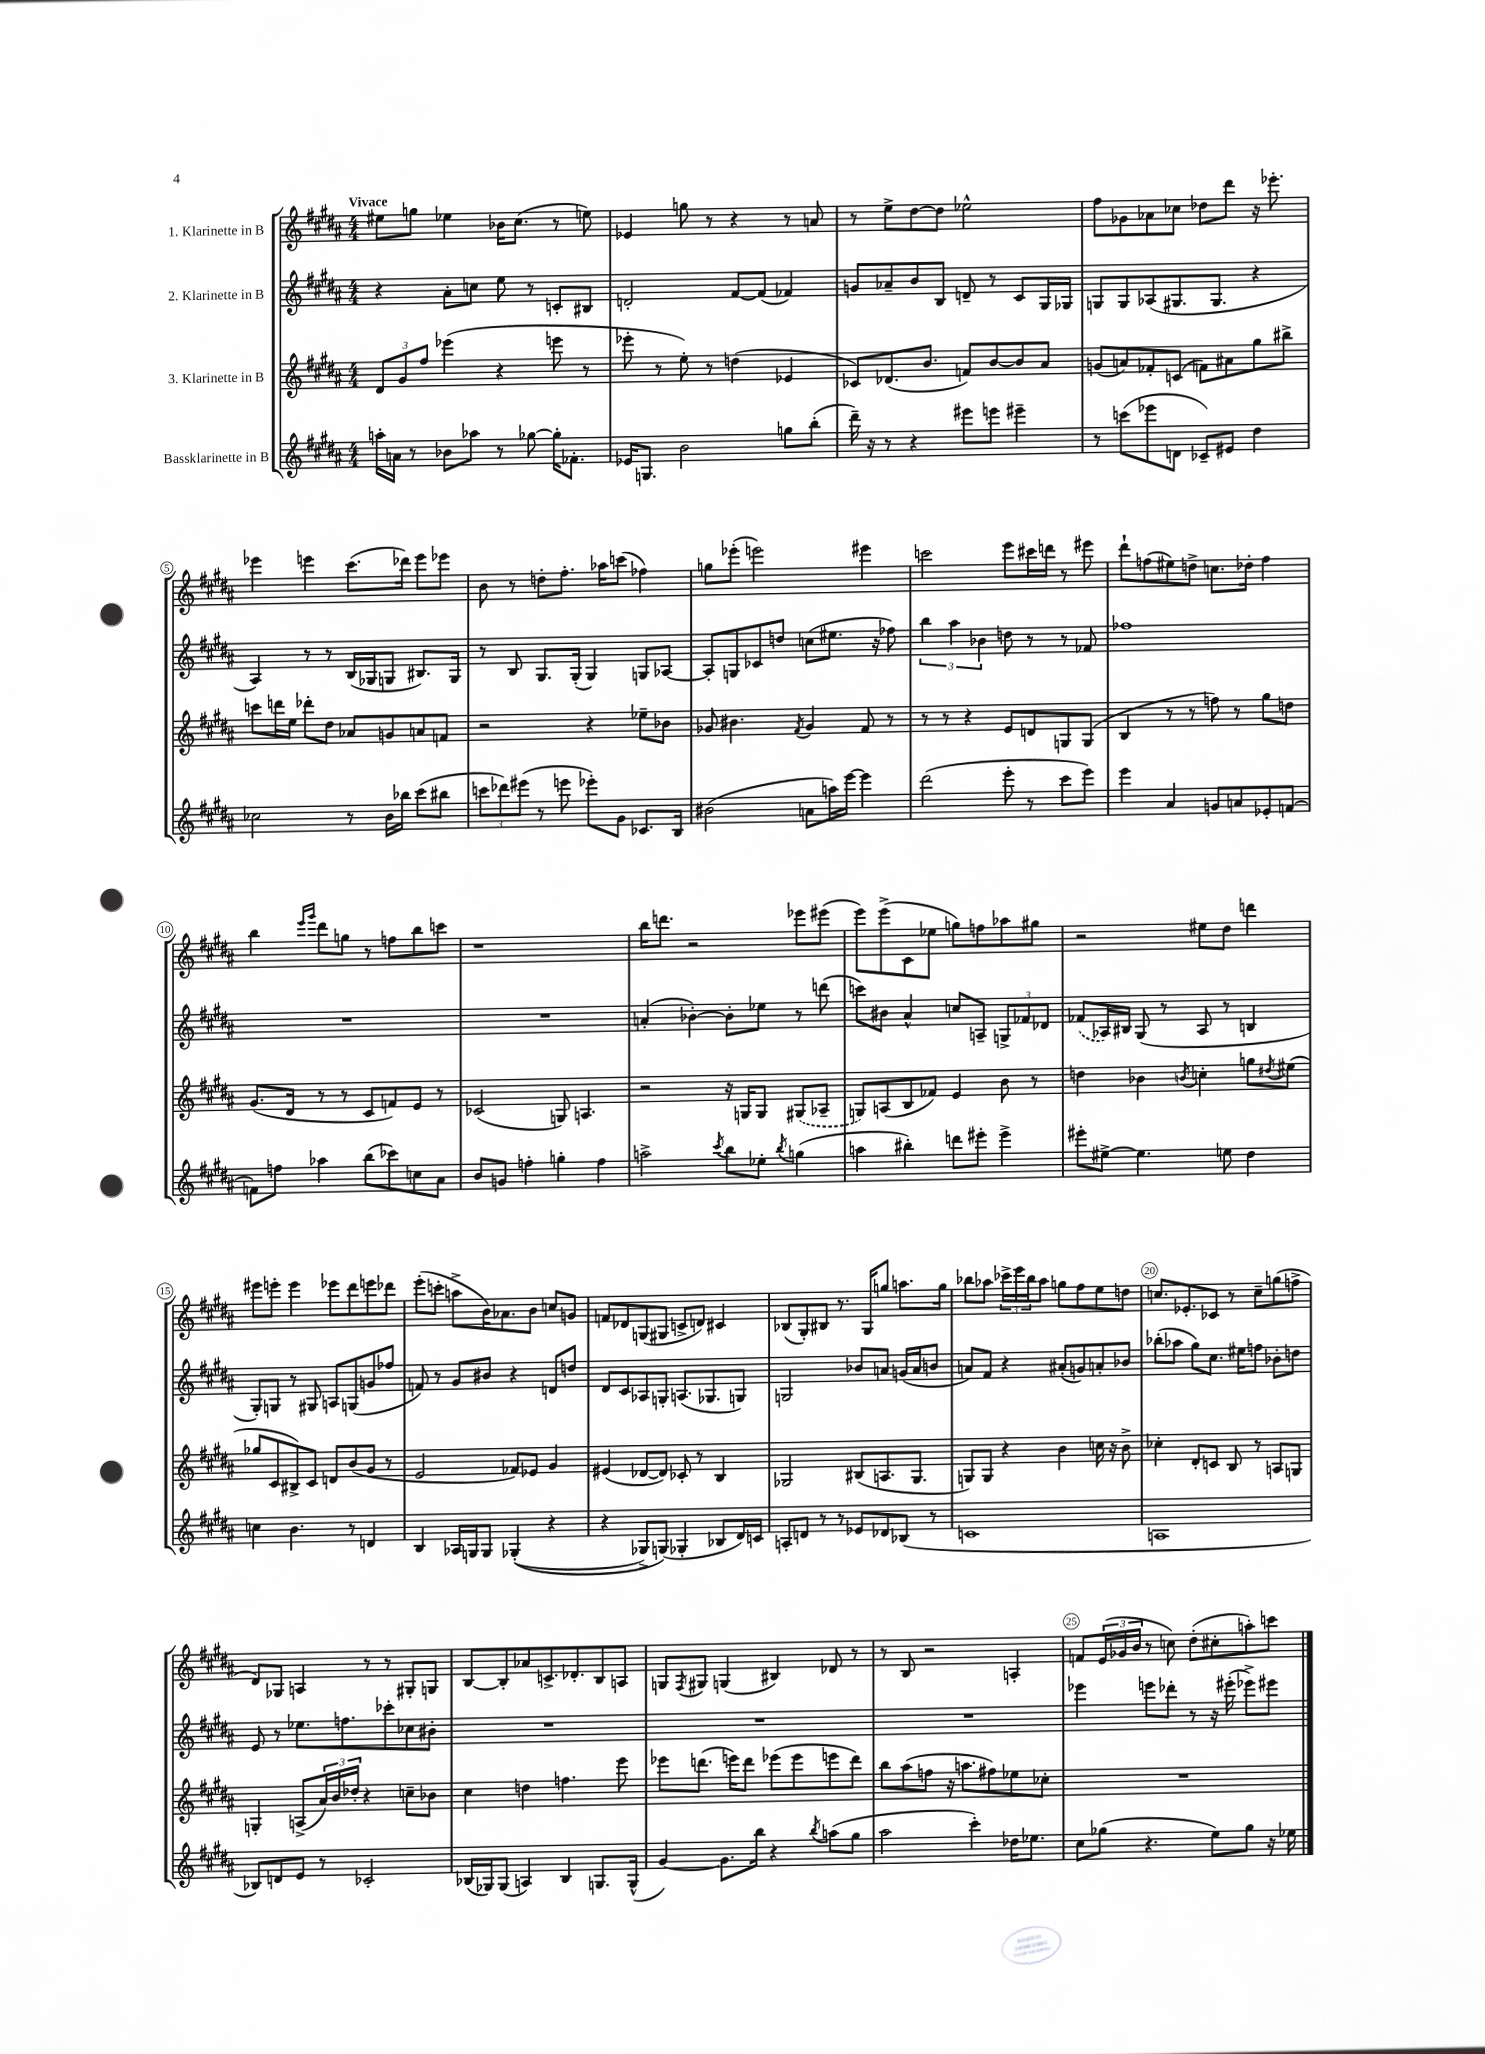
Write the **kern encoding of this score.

**kern	**kern	**kern	**kern
*staff4	*staff3	*staff2	*staff1
*clefG2	*clefG2	*clefG2	*clefG2
*k[f#c#g#d#a#]	*k[f#c#g#d#a#]	*k[f#c#g#d#a#]	*k[f#c#g#d#a#]
*M4/4	*M4/4	*M4/4	*M4/4
16aa'	12d#	4r	8ee#
16a	.	.	.
.	12g#	.	.
8r	.	.	8gg
.	12ff#	.	.
8b-	(4eee-	8a#'	4ee-
8aa-	.	8cc	.
8r	4r	8ee	16b-
.	.	.	(8.cc#
[8gg-	.	8r	.
16gg-']	8eee	8c'	8r
8.f-'	.	.	.
.	8r	8B#	8ee)
=	=	=	=
16e-	8eee-'	2d'	4e-
8.G	.	.	.
.	8r	.	.
2b	8ee')	.	8gg
.	8r	.	8r
.	(4dd	[8f#	4r
.	.	(8f#]	.
8gg	4e-	4f-)	8r
(8bb'	.	.	8a
=	=	=	=
16ddd#~)	8c-)	8g	8r
16r	.	.	.
8r	(8.d-	8a-~	8ee^
4r	.	8b	[8dd#
.	8.b	.	.
.	.	8B	8dd#]
8eee#	8f)	8d~	2ee-^^
8eee	[8b	8r	.
4eee#~	8b]	8c#	.
.	8a#	16G#	.
.	.	16G-	.
=	=	=	=
8r	(8g	8G	8ff#
(8ccc	8a)	8G	8g-
8eee-	8f-'	(8A-	8a-
8d	(8c	8.G#	8cc-
8c-~)	8f)	.	8dd-
.	.	8.G#	.
8e#	8a#	.	8ddd#
4dd#	8gg#	4r	16r
.	.	.	8.eee-'
.	8bb#^	.	.
=	=	=	=
2cc-	8ccc	4A#)	4eee-
.	16ddd	.	.
.	16ee	.	.
.	8ddd-'	8r	4eee
.	8dd#	8r	.
8r	8a-	(16B	(8.ccc#
.	.	16G-	.
16b	8g	8G	.
16bb-	.	.	16ddd-)
(8ccc#	8a	8.B#)	8eee
8bb#	8f	.	8eee-
.	.	16G	.
=	=	=	=
12ccc	2r	8r	8b
12ddd-)	.	.	.
.	.	8B	8r
(12eee#	.	.	.
8r	.	8.G#	8dd'
8eee	.	.	8.ff#'
.	.	(16G#'	.
8eee-')	4r	4G#)	.
.	.	.	16aa-
8g#	.	.	(8ccc
8.c-	8ee-~	8G	4ff-)
.	8b-	[8A-	.
16B	.	.	.
=	=	=	=
(2b#	8g-	8A-']	8gg
.	4.b#	8G	(8eee-'
.	.	8c-	2eee)
.	.	8dd	.
.	8qf#	.	.
8a	4g-	(8cc	.
16aa)	.	8.ee#	.
[16eee	.	.	.
4eee]	8f#	.	4eee#
.	.	16r	.
.	8r	8ff-)	.
=	=	=	=
(2ddd#	8r	6bb	2ccc
.	8r	.	.
.	.	6aa#	.
.	4r	.	.
.	.	6b-	.
8eee'	8e	8dd	8eee
8r	8d	8r	16ccc#
.	.	.	16ddd
8ccc#	8G	8r	8r
8eee)	(8G	8f-	8eee#
=	=	=	=
4eee	4B	1ff-	8ddd#`
.	.	.	(8ff
4a#	8r	.	8ee#)
.	8r	.	8dd^
8g	8ff)	.	8.cc
8a	8r	.	.
.	.	.	16dd-'
8e-'	8gg#	.	4ff
[8f	8dd	.	.
=	=	=	=
8f]	(8.g#	1r	4bb
8ff	.	.	.
.	16d#	.	.
.	.	.	16qqeee
.	.	.	16qqggg#
4aa-	8r	.	8ddd#
.	8r	.	8gg
(8bb	8c#	.	8r
8ccc-)	8f)	.	8ff
8cc	8e	.	8bb
8a#	8r	.	8ccc
=	=	=	=
8b	(2c-	1r	1r
8g	.	.	.
4ff'	.	.	.
4gg'	8G)	.	.
.	4.A	.	.
4ff	.	.	.
=	=	=	=
2aa^	2r	(4a'	16bb
.	.	.	8.ddd
.	.	[4b-')	2r
8qccc#	.	.	.
8bb	16r	8b-']	.
.	16G	.	.
8ee-'	8G	8ee-	.
8qbb	.	.	.
(4gg	(8G#	8r	8eee-
.	8A-~	(8ddd	(8eee#
=	=	=	=
4aa	8G)	8ccc)	8eee)
.	(8A	8b#	(8eee^
4bb#')	8B	4a#^^	8c#
.	8f-)	.	8ee-
8ddd	4e	8cc	8gg)
8eee#'	.	8A~	8ff
4eee#^	8b	12G^	8aa-
.	.	12f-	.
.	8r	.	8gg#
.	.	12d-	.
=	=	=	=
8eee#'	4dd	(8f-	2r
[8ee#^	.	16A-)	.
.	.	16B#	.
4.ee#]	4b-	(8G#	.
.	.	8r	.
.	8qb	.	.
.	4cc'	8A-	8ee#
8ee	.	8r	8dd#
4dd#	8gg	4B	4ddd
.	8qdd#	.	.
.	(8ee#	.	.
=	=	=	=
4cc	8gg-	8G#')	8eee#
.	8c#	8G	8eee'
4.b	8B#^)	8r	4eee
.	8c#	8G#	.
.	8d	8A	8eee-
8r	(8b	(8G	8ddd#
4d	8g#	8g	8eee
.	8r	8ff-	8ddd-
=	=	=	=
4B	2e	8f)	(8eee'
.	.	8r	8ccc'
16A-	.	8g#	8aa^
16G	.	.	.
8G	.	8b#	16b)
.	.	.	8.a-
&((4G-'	8f-)	4r	.
.	8e-	.	8b
4r	4g#	8d	8cc
.	.	8dd	8g
=	=	=	=
4r	(4e#	8d#	8f
.	.	8c#	8d-
8G-^)	[8d-	8A-	(8G
(8G&)	8d-])	8G'	8G#
4G-'	8c-'	(8.A	8c^
.	8r	.	8d)
.	.	8.G-	.
8B-	4B	.	4c#
16d#)	.	8G)	.
16c	.	.	.
=	=	=	=
8A'	2G-	2G	(8B-
8d	.	.	8G#')
8r	.	.	8B#
8r	.	.	8.r
8e-	(8B#	8b-	.
.	.	.	16G#
8d-	8.A	8a	8gg
(8B-	.	(16g	8.aa
.	8.G-	16a	.
8r	.	8b	.
.	.	.	16gg
=	=	=	=
1c	8G)	8a)	8bb-
.	8G	8f#	8aa-
.	4r	4r	24ccc-^
.	.	.	24eee
.	.	.	24bb-
.	.	.	8aa-
.	4b	(8a#'	8gg
.	.	8g)	8ff#
.	16cc	8a'	8ee
.	16r	.	.
.	8b^	8b-	8dd
=	=	=	=
1A	4cc-'	(8bb-'	8.cc
.	.	8aa-	.
.	.	.	8.e-'
.	8d#'	8gg#)	.
.	8c	8.cc#	8c-
.	8B	.	8r
.	.	16ee#	.
.	8r	8ff	8cc~
.	8A	8b-'	(8gg
.	8G	8dd	8ff^
=	=	=	=
8B-)	4G'	8e	8d#)
8d	.	8r	8G-
8e	(8A^	8.ee-	4A
8r	24a#)	.	.
.	24b	.	.
.	.	8.ff	.
.	24dd-'	.	.
2c-'	4r	.	8r
.	.	8ccc-'	8r
.	8cc~	8cc-	8G#'
.	8b-	8b#'	8G
=	=	=	=
(16B-	4cc#	1r	[8B
16G-)	.	.	.
(8G-	.	.	8B']
4A)	4dd	.	8a-
.	.	.	8.c^
4B-	4.ff	.	.
.	.	.	8.d-'
8.G	.	.	8B
.	8eee	.	8A
(16G^^	.	.	.
=	=	=	=
[4g#)	8eee-	1r	8G
.	.	.	8qF#
.	(8.ddd	.	8G#
8.g#]	.	.	(4G
.	16eee)	.	.
.	8ddd	.	.
16bb	.	.	.
4r	(8eee-	.	4B#)
.	8eee-	.	.
8qbb	.	.	.
(8aa	8eee	.	8d-
8gg#	8ddd)	.	8r
=	=	=	=
2aa#	8bb	1r	8r
.	(8aa#	.	8B
.	8ff	.	2r
.	16r	.	.
.	8.aa	.	.
4ccc#')	.	.	.
.	8ff#)	.	.
16dd-	8ee-	.	4A'
8.ee-	.	.	.
.	8cc-'	.	.
=	=	=	=
8cc#	1r	4eee-	8f
(8gg-	.	.	(24e
.	.	.	24g-
.	.	.	24b
4.r	.	8eee	8r
.	.	8ddd-'	8cc)
.	.	8r	(8dd#'
8ee)	.	16r	8cc#'
.	.	(16eee#'	.
8gg-	.	8eee-^)	8aa')
16r	.	8eee#	8ccc
16ee-	.	.	.
==	==	==	==
*-	*-	*-	*-
